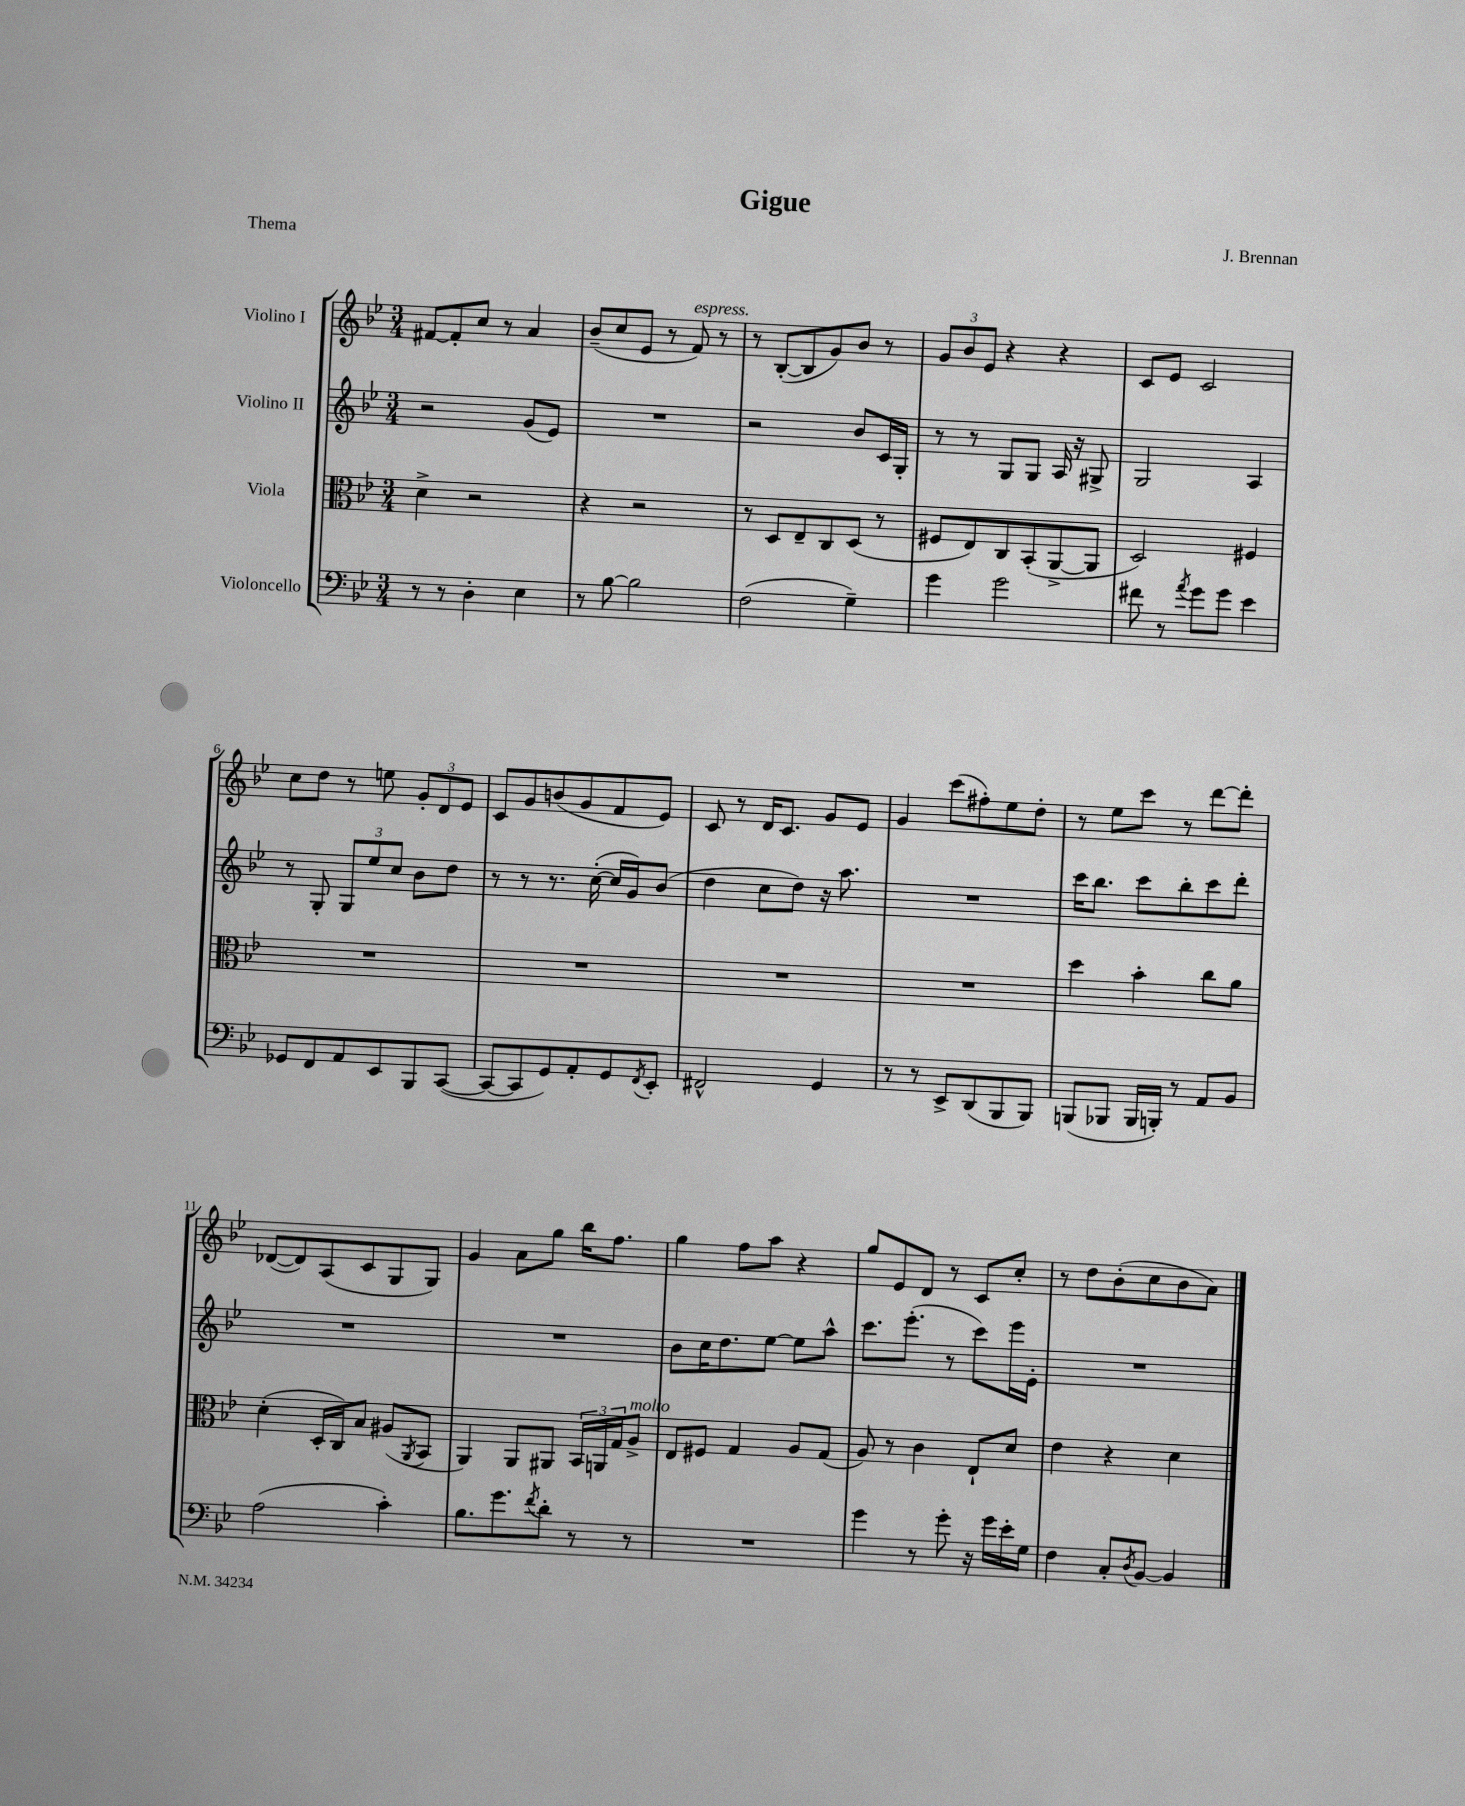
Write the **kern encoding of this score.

**kern	**kern	**kern	**kern
*part4	*part3	*part2	*part1
*staff4	*staff3	*staff2	*staff1
*I"Violoncello	*I"Viola	*I"Violino II	*I"Violino I
*clefF4	*clefC3	*clefG2	*clefG2
*k[b-e-]	*k[b-e-]	*k[b-e-]	*k[b-e-]
*M3/4	*M3/4	*M3/4	*M3/4
=1	=1	=1	=1
8r	4d^\	2r	[8f#X/L
8r	.	.	8f#'/]
4D'\	2r	.	8cc/J
.	.	.	8r
4E-\	.	(8g/L	4a/
.	.	8e-/J)	.
=2	=2	=2	=2
8r	4r	2.r	(8b-~/L
[8B-\	.	.	8cc/
2B-\]	2r	.	8e-/J
.	.	.	8r
!	!	!	!LO:TX:a:i:t=espress.
.	.	.	8f/)
.	.	.	8r
=3	=3	=3	=3
(2F\	8r	2r	8r
.	8D/L	.	([8B-'/L
.	8E-~/	.	8B-/]
.	8C/	.	8g/)
4G~\)	(8D/J	8b-/L	8b-/J
.	8r	16c/L	8r
.	.	16G'/JJ	.
=4	=4	=4	=4
4g\	8F#X/L	8r	12g/L
.	.	.	12b-/
.	8E-/)	8r	.
.	.	.	12e-/J
2g\	8C/	8G/L	4r
.	(8BB-'/	8G/J	.
.	[8AA^/	16A/	4r
.	.	16r	.
.	8AA/J]	8G#X^/	.
=5	=5	=5	=5
8f#X\	2D/)	2G/	8c/L
8r	.	.	8e-/J
8qa/	.	.	.
8g\L	.	.	2c/
8g\J	.	.	.
4e-\	4F#X/	4A/	.
!!LO:LB:g=z
=6	=6	=6	=6
8GG-X/L	2.r	8r	8cc\L
8FF/	.	8G'/	8dd\J
8AA/	.	12G/L	8r
.	.	12ee-/	.
8EE-/	.	.	8een\
.	.	12cc/J	.
8BBB-/	.	8b-\L	12g'/L
.	.	.	12d/
([8CC/J	.	8dd\J	.
.	.	.	12e-/J
=7	=7	=7	=7
8CC/L_	2.r	8r	8c/L
8CC/]	.	8r	8g/
8GG/)	.	8.r	(8bn/
8AA'/	.	.	8g/
.	.	([16cc'\	.
8GG/	.	16cc/LL]	8f/
.	.	16g/J)	.
8qFF/	.	.	.
8EE-'/J	.	(8b-/J	8e-/J)
=8	=8	=8	=8
2FF#X^^/	2.r	4dd\	8c/
.	.	.	8r
.	.	8cc\L	16d/KL
.	.	.	8.c/J
.	.	8dd\J)	.
4GG/	.	16r	8g/L
.	.	8.aa\	.
.	.	.	8e-/J
=9	=9	=9	=9
8r	2.r	2.r	4g/
8r	.	.	.
8EE-^/L	.	.	(8ccc\L
(8DD/	.	.	8ff#X'\)
8BBB-/	.	.	8ee-\
8BBB-/J)	.	.	8dd'\J
=10	=10	=10	=10
(8BBBn/L	4dd\	16ccc\KL	8r
.	.	8.bb-\J	.
8BBB-X/J	.	.	8ee-\L
16BBB-/LL	4b-'\	8ccc\L	8ccc\J
16BBBn'/JJ)	.	.	.
8r	.	8bb-'\	8r
8AA/L	8cc\L	8ccc\	[8ddd\L
8BB-/J	8a\J	8ddd'\J	8ddd'\J]
!!LO:LB:g=z
=11	=11	=11	=11
(2A\	(4d'\	2.r	([8d-X/L
.	.	.	8d-/])
.	16D'/LL	.	(8A/
.	16C/J)	.	.
.	8B-/J	.	8c/
4c'\)	(8A#X/L	.	8G/
.	8qAA/	.	.
.	8BB-/J	.	8G/J)
=12	=12	=12	=12
8.B-\L	4AA/)	2.r	4g/
8.g\	.	.	.
.	8AA/L	.	8a\L
8qf/	.	.	.
8d'\J	8AA#X/J	.	8gg\J
8r	24BB-/LL	.	16bb-\KL
.	24AAn/	.	.
.	.	.	8.ff\J
.	24G/J	.	.
!	!LO:TX:a:i:t=molto	!	!
8r	8A^/J	.	.
=13	=13	=13	=13
2.r	8E-/L	8b-\L	4gg\
.	8F#X/J	16cc\K	.
.	.	8.dd\	.
.	4G/	.	8ff\L
.	.	[8ee-\J	8aa\J
.	8A/L	8ee-\L]	4r
.	(8G/J	8aa^^\J	.
=14	=14	=14	=14
4g\	8A/)	8.ccc\L	8gg/L
.	8r	.	8e-/
.	.	(8.eee-'\J	.
8r	4c\	.	8d/J
8g'\	.	8r	8r
16r	8E-`/L	8ccc\L)	8c/L
16g\LL	.	.	.
16e-'\	8d/J	16eee-\L	8cc'/J
16G\JJ	.	16e-'\JJ	.
=15	=15	=15	=15
4F\	4e-\	2.r	8r
.	.	.	8dd\L
8C'/L	4r	.	(8b-'\
8qD/	.	.	.
[8BB-/J	.	.	8cc\
4BB-/]	4d\	.	8b-\
.	.	.	8a\J)
==	==	==	==
*-	*-	*-	*-
